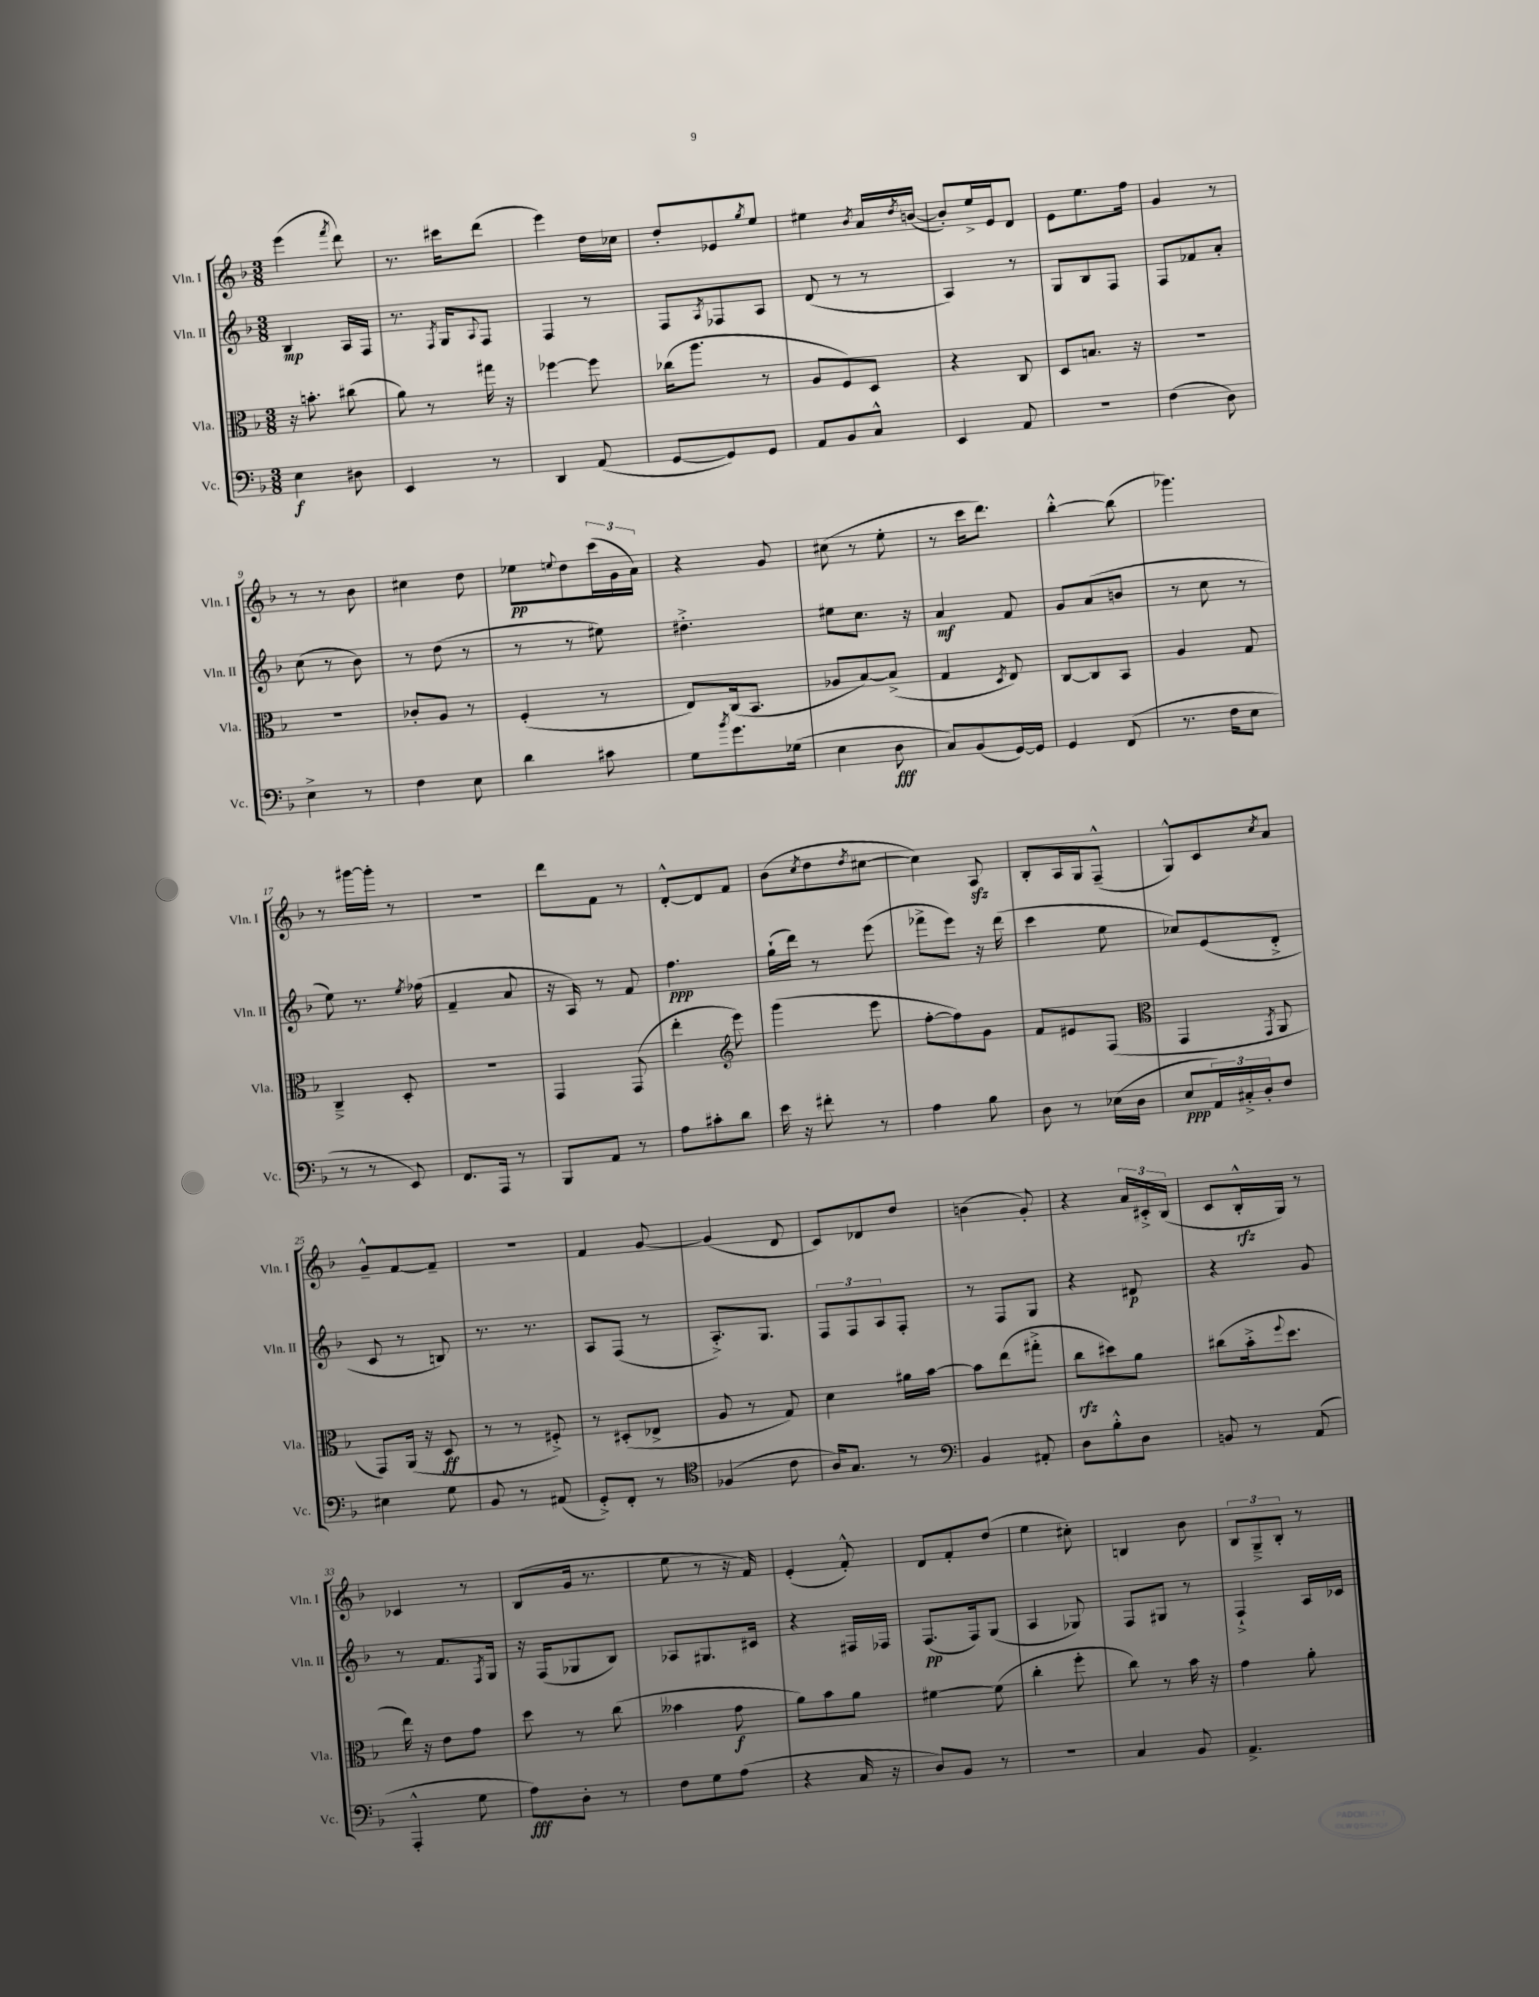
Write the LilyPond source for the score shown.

<<
\new StaffGroup <<
\new Staff = "s0" \with { instrumentName = "Vln. I" shortInstrumentName = "Vln. I" } {
    \clef treble \key f \major \numericTimeSignature \time 3/8
    e'''4( \acciaccatura { f'''8 } d'''8) |
    r8. cis'''16 d'''8( |
    e'''4) d''16 ces''16 |
    d''8-. ees'8 \acciaccatura { g''8 } e''8 |
    eis''4 \acciaccatura { bes'8 } a'16 \acciaccatura { d''8 } b'16~( |
    b'8-.) e''16-> e'16 d'8 |
    e'8 e''8. f''16 |
    g'4 r8 |
    r8 r8 bes'8 |
    cis''4 d''8 |
    ees''8\pp \appoggiatura { e''8 } d''8 \tuplet 3/2 { c'''16( g'16 a'16) } |
    r4 g'8 |
    cis''8( r8 e''8-. |
    r8 c'''16 d'''8.) |
    bes''4~-.-^ bes''8( |
    ges'''4.) |
    r8 gis'''16~ gis'''16-. r8 |
    r4. |
    d'''8 f'8 r8 |
    d'8~-.-^ d'8 f'8 |
    bes'8( \acciaccatura { c''8 } d''8 \acciaccatura { d''8 } cis''8~ |
    cis''4) a8\sfz |
    bes8-. a16 g16 f8---^( |
    g8-^) c'8 \acciaccatura { c''8 } a'8 |
    g'8---^ f'8~ f'8-- |
    R4. |
    f'4 g'8~ |
    g'4( d'8 |
    c'8) des'8 d''8 |
    b'4( g'8-.) |
    r4 \tuplet 3/2 { a'16 cis'16-.-> bes16( } |
    c'8 bes16-.-^\rfz g16) r8 |
    ces'4 r8 |
    bes8( g'16 r8. |
    e''8 r8 r16 f'16) |
    e'4-.( f'8-.-^) |
    d'8 f'8-. d''8( |
    e''4 cis''8-.) |
    b4 bes'8 |
    \tuplet 3/2 { bes8 g8---> bes8-. } r8 \bar "|." |
}
\new Staff = "s1" \with { instrumentName = "Vln. II" shortInstrumentName = "Vln. II" } {
    \clef treble \key f \major \numericTimeSignature \time 3/8
    bes4\mp a16 f16 |
    r8. \acciaccatura { f8 } g16 \appoggiatura { a8 } f8 |
    f4 r8 |
    f8 \acciaccatura { a8 } fes8 a8 |
    d'8( r8 r8 |
    a4) r8 |
    g8 bes8 f8 |
    f8 fes'8 a'8-. |
    c''8( r8 bes'8) |
    r8 d''8( r8 |
    r8 r8 eis''8) |
    dis''4.-.-> |
    eis''8 c''8. r16 |
    a'4\mf f'8 |
    g'8 a'8( b'8 |
    r8 c''8 r8 |
    e''8) r8. \acciaccatura { e''8 } fes''16( |
    f'4-- a'8 |
    r16 a16) r8 f'8 |
    f''4.\ppp |
    g''16-!( d'''16) r8 e'''8( |
    fes'''8-> e'''8) r16 d'''16( |
    c'''4 e''8 |
    ces''8) e'8( d'8-.-> |
    c'8 r8 b8) |
    r8. r8. |
    a8 f8( r8 |
    a8.-.->) g8. |
    \tuplet 3/2 { f8 f8 a8 } f8-. |
    r8 f8 g8 |
    r4 dis'8\p |
    r4 g'8 |
    r8 f'8. \acciaccatura { f8 } g16 |
    r16 f16( ges8 bes8) |
    aes8 gis8. cis'16 |
    r4 fis16 fes16 |
    f8.\pp( f16) g8( |
    a4 ges8) |
    f8 gis8 r8 |
    f4-!-> a16 ces'16 \bar "|." |
}
\new Staff = "s2" \with { instrumentName = "Vla." shortInstrumentName = "Vla." } {
    \clef alto \key f \major \numericTimeSignature \time 3/8
    r16 b'8.-. cis''8( |
    a'8) r8 gis''16 r16 |
    fes''4~ fes''8 |
    ces''16( a''8. r8 |
    a8 f8) d8 |
    r4 c8 |
    d8 b8. r16 |
    R4. |
    R4. |
    ces'8-. a8 r8 |
    f4-.( r8 |
    e8) c16( bes,8. |
    aes8 bes8~) bes8->( |
    g4 \acciaccatura { d8 } e8) |
    c8~ c8 bes,8 |
    a4 g8 |
    c4---> d8-. |
    R4. |
    g,4 g,8( |
    e''4-. \clef treble e'''8) |
    g'''4( e'''8 |
    f''8~-. f''8) g'8 |
    f'8 eis'8 f8( |
    \clef alto g,4 \acciaccatura { g,8 } a,8 |
    g,8) a,16( r16 d8\ff |
    r8 r8 fis8-.->) |
    r8 dis8-.( ees8-> |
    a8 r8 g8) |
    d'4 ais'16 bes'16~ |
    bes'8 e''8( gis''8-.-> |
    c''8\rfz dis''8) a'8 |
    cis''8( bes'16-.-> \appoggiatura { f''8 } d''8. |
    e''16) r16 e'8 g'8 |
    d''8 r8 c''8( |
    beses'4 g'8\f |
    a'8) bes'8 a'8 |
    fis'4~ fis'8( |
    c''4-. f''8-. |
    c''8) r8 bes'16 r16 |
    g'4 a'8-. \bar "|." |
}
\new Staff = "s3" \with { instrumentName = "Vc." shortInstrumentName = "Vc." } {
    \clef bass \key f \major \numericTimeSignature \time 3/8
    e4\f dis8 |
    e,4 r8 |
    d,4 a,8( |
    g,8~ g,8) g,8 |
    a,8 bes,8 c8-^ |
    e,4 a,8 |
    R4. |
    f4( d8) |
    e4-> r8 |
    f4 e8 |
    d'4 cis'8 |
    g8 \acciaccatura { bes'8 } g'8. ges16( |
    e4 d8\fff |
    c8) bes,8( g,16~) g,16 |
    g,4 f,8( |
    r8. f16 e8 |
    r8 r8 e,8) |
    f,8. a,,16 r8 |
    bes,,8 a,8 r8 |
    a8 cis'8-. d'8 |
    e'16 r16 fis'8-. r8 |
    a4 bes8 |
    d8 r8 ees16( d16 |
    e8\ppp \tuplet 3/2 { a,16) cis16-.-> d16-. } f8 |
    eis4 g8 |
    bes,8 r8 ais,8( |
    g,8-.->) f,8-. r8 |
    \clef tenor fes4( c'8 |
    a16) g8. r8 |
    \clef bass bes,4 ais,8-. |
    d8 bes8-.-^ d8 |
    b,8 r8 a,8( |
    a,,4-.-^ g8 |
    a8\fff) d8-. r8 |
    f8 g8 a8( |
    r4 c16 r16 |
    d8) bes,8 r8 |
    R4. |
    c4 bes,8 |
    a,4.-> \bar "|." |
}
>>
>>
